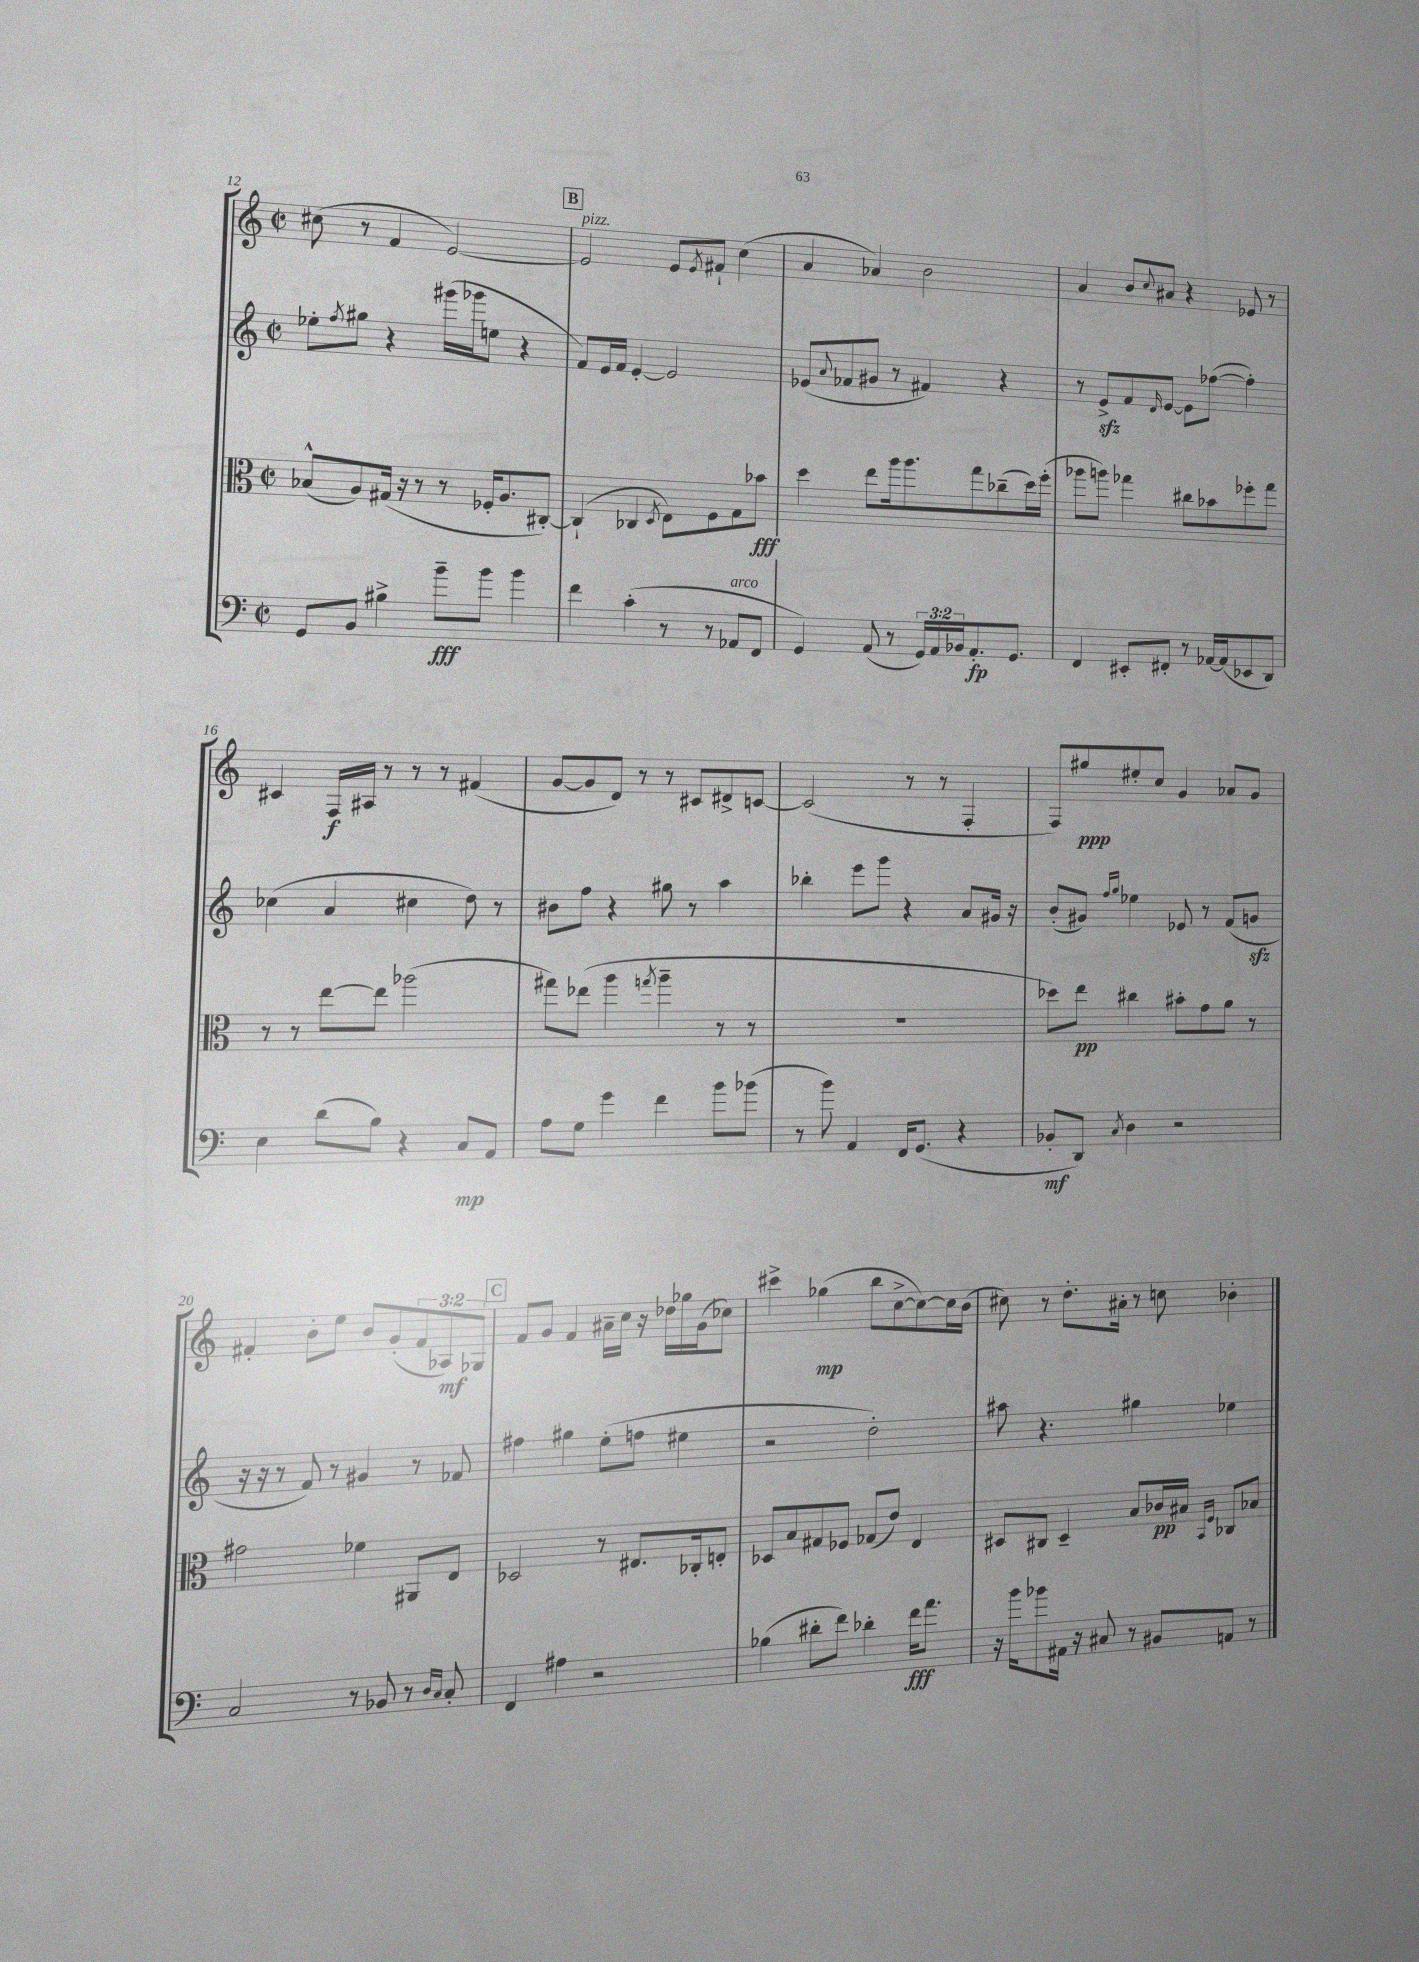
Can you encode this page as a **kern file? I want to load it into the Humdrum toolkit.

**kern	**kern	**kern	**kern
*staff4	*staff3	*staff2	*staff1
*clefF4	*clefC3	*clefG2	*clefG2
*k[]	*k[]	*k[]	*k[]
*M2/2	*M2/2	*M2/2	*M2/2
*met(c|)	*met(c|)	*met(c|)	*met(c|)
8GG/L	(8B-^^/L	8ee-'\L	(8cc#\
.	.	8qff/	.
8BB/J	8A/)	8gg#\J	8r
4B#^\	(16G#/Jk	4r	4f/
.	16r	.	.
.	8r	.	.
8b~\L	8r	(16ggg#\LL	[2e/)
.	.	16ggg-\J	.
8b\J	16F-'/LK	8ee\J	.
.	8.A/	.	.
4b\	.	4r	.
.	[8C#'/J)	.	.
=	=	=	=
4f\	(4C#`/]	8f/L)	2e/]
.	.	16e/L	.
.	.	16f/JJ	.
(4c'\	4C-/	[4e'/	.
.	8qD/	.	.
8r	8E\L)	2e/]	8e/L
.	.	.	8qe/
8r	8F\	.	8f#`/J
8AA-/L	8G\	.	(4cc\
8FF/J	8b-\J	.	.
=	=	=	=
4GG/)	4dd\	(8e-/L	4a/
.	.	8qqa/	.
.	.	8f-/	.
(8AA/	8ee\L	8g#/J	4a-/)
8r	16aa\k	8r	.
.	8.aa\	.	.
24GG/LL)	.	4f#/)	2b\
24AA/	.	.	.
24BB-/J	.	.	.
8.AA'/	8gg\	.	.
.	(8cc-~\	4r	.
8.GG/J	.	.	.
.	16dd\L)	.	.
.	(16ff'\JJ	.	.
=	=	=	=
4FF/	8aa-\L	8r	4a/
.	8aa\J)	8e^/L	.
8EE#'/L	4gg-\	8f/	8b/L
.	.	16qqd/	8qqcc/
8FF#'/J	.	[8e/J	8a#/J
8r	8cc#\L	8e\]L	4r
[16AA-/LL	8b-\	([8ff-\J	.
(16AA-/]J	.	.	.
8EE-/	8ff-'\	4ff-'\])	8e-/
8DD/J)	8gg-\J	.	8r
=	=	=	=
4E\	8r	(4cc-\	4c#/
.	8r	.	.
(8d\L	[8ee\L	4a/	16F/LL
.	.	.	16A#/JJ
8B\J)	8ee\]J	.	8r
4r	(2aa-\	4cc#\	8r
.	.	.	8r
8C/L	.	8dd\)	(4f#/
8AA/J	.	8r	.
=	=	=	=
8A\L	8gg#\L)	8b#\L	[8g/L
8G\J	(8ee-\J	8ff\J	8g/]
4g\	4aa\	4r	8d/J)
.	.	.	8r
.	8qgg/	.	.
4f\	4aa~\	8gg#\	8r
.	.	8r	8c#/L
8b\L	8r	4aa\	8d#^/
(8b-\J	8r	.	[8c/J
=	=	=	=
8r	1r	4bb-'\	(2c/]
8b\)	.	.	.
4AA/	.	8eee\L	.
.	.	8ggg\J	.
16FF/LK	.	4r	8r
(8.GG/J	.	.	.
.	.	.	8r
4r	.	8a/L	4F'/
.	.	16g#/Jk	.
.	.	16r	.
=	=	=	=
8BB-'/L	8dd-\L)	(8b'/L	8F/L)
8DD/J)	8ee\J	8g#/J)	8gg#/
.	.	16qqff/LL	.
8qC/	.	16qqgg/JJ	.
4D\	4cc#\	4ee-\	8ee#'/
.	.	.	8cc/J
2r	8b#'\L	8e-/	4g/
.	8g\	8r	.
.	8a\J	(8f/L	8a-/L
.	8r	8g/J	8g/J
=	=	=	=
2C/	2g#\	16r	4f#'/
.	.	16r	.
.	.	8r	.
.	.	8f/)	8b'\L
.	.	8r	8ee\J
8r	4f-\	4g#/	8b/L
8BB-/	.	.	(8g'/
8r	8AA#/L	8r	12f#/
.	.	.	12A-/)
16qqD/LL	.	.	.
16qqC/JJ	.	.	.
8C'/	8E/J	8f-/	.
.	.	.	12G-/J
=	=	=	=
4FF/	2D-/	4ff#\	8f/L
.	.	.	8g/J
4A#\	.	4gg#\	4f/
2r	8r	(8ee'\L	16a#~\LL
.	.	.	16cc\JJ
.	8.E#/L	8ff\J	16r
.	.	.	16dd-\LL
.	.	4ee#\	16gg-\
.	16C-'/k	.	(16g\J
.	8E'/J	.	8cc-\J)
=	=	=	=
(4B-\	8D-/L	2r	4ccc#^\
.	8B/	.	.
8d#'\L	8G#/	.	(4gg-\
8f\J)	8F-/J	.	.
4d-'\	(8G-/L	2dd'\)	8bb\L
.	8e/J)	.	[8cc^\
16f\LK	4E/	.	8cc\_)
8.a\J	.	.	.
.	.	.	16cc\]L
.	.	.	(16b\JJ
=	=	=	=
16r	8D#/L	8aa#\	8cc#\)
16b\LK	.	.	.
8b-\	8C#/J	4.r	8r
16AA#\Jk	4D#~/	.	8.dd'\L
16r	.	.	.
8C#/	.	.	.
.	.	.	16a#'\Jk
8r	8B/L	4gg#\	8r
8BB#/L	16c-/L	.	8cc\
.	16B#/JJ	.	.
.	16qqBB/LL	.	.
.	16qqF/JJ	.	.
8AA/J	8C-/L	4ee-\	4b-'\
8r	8B-/J	.	.
==	==	==	==
*-	*-	*-	*-
